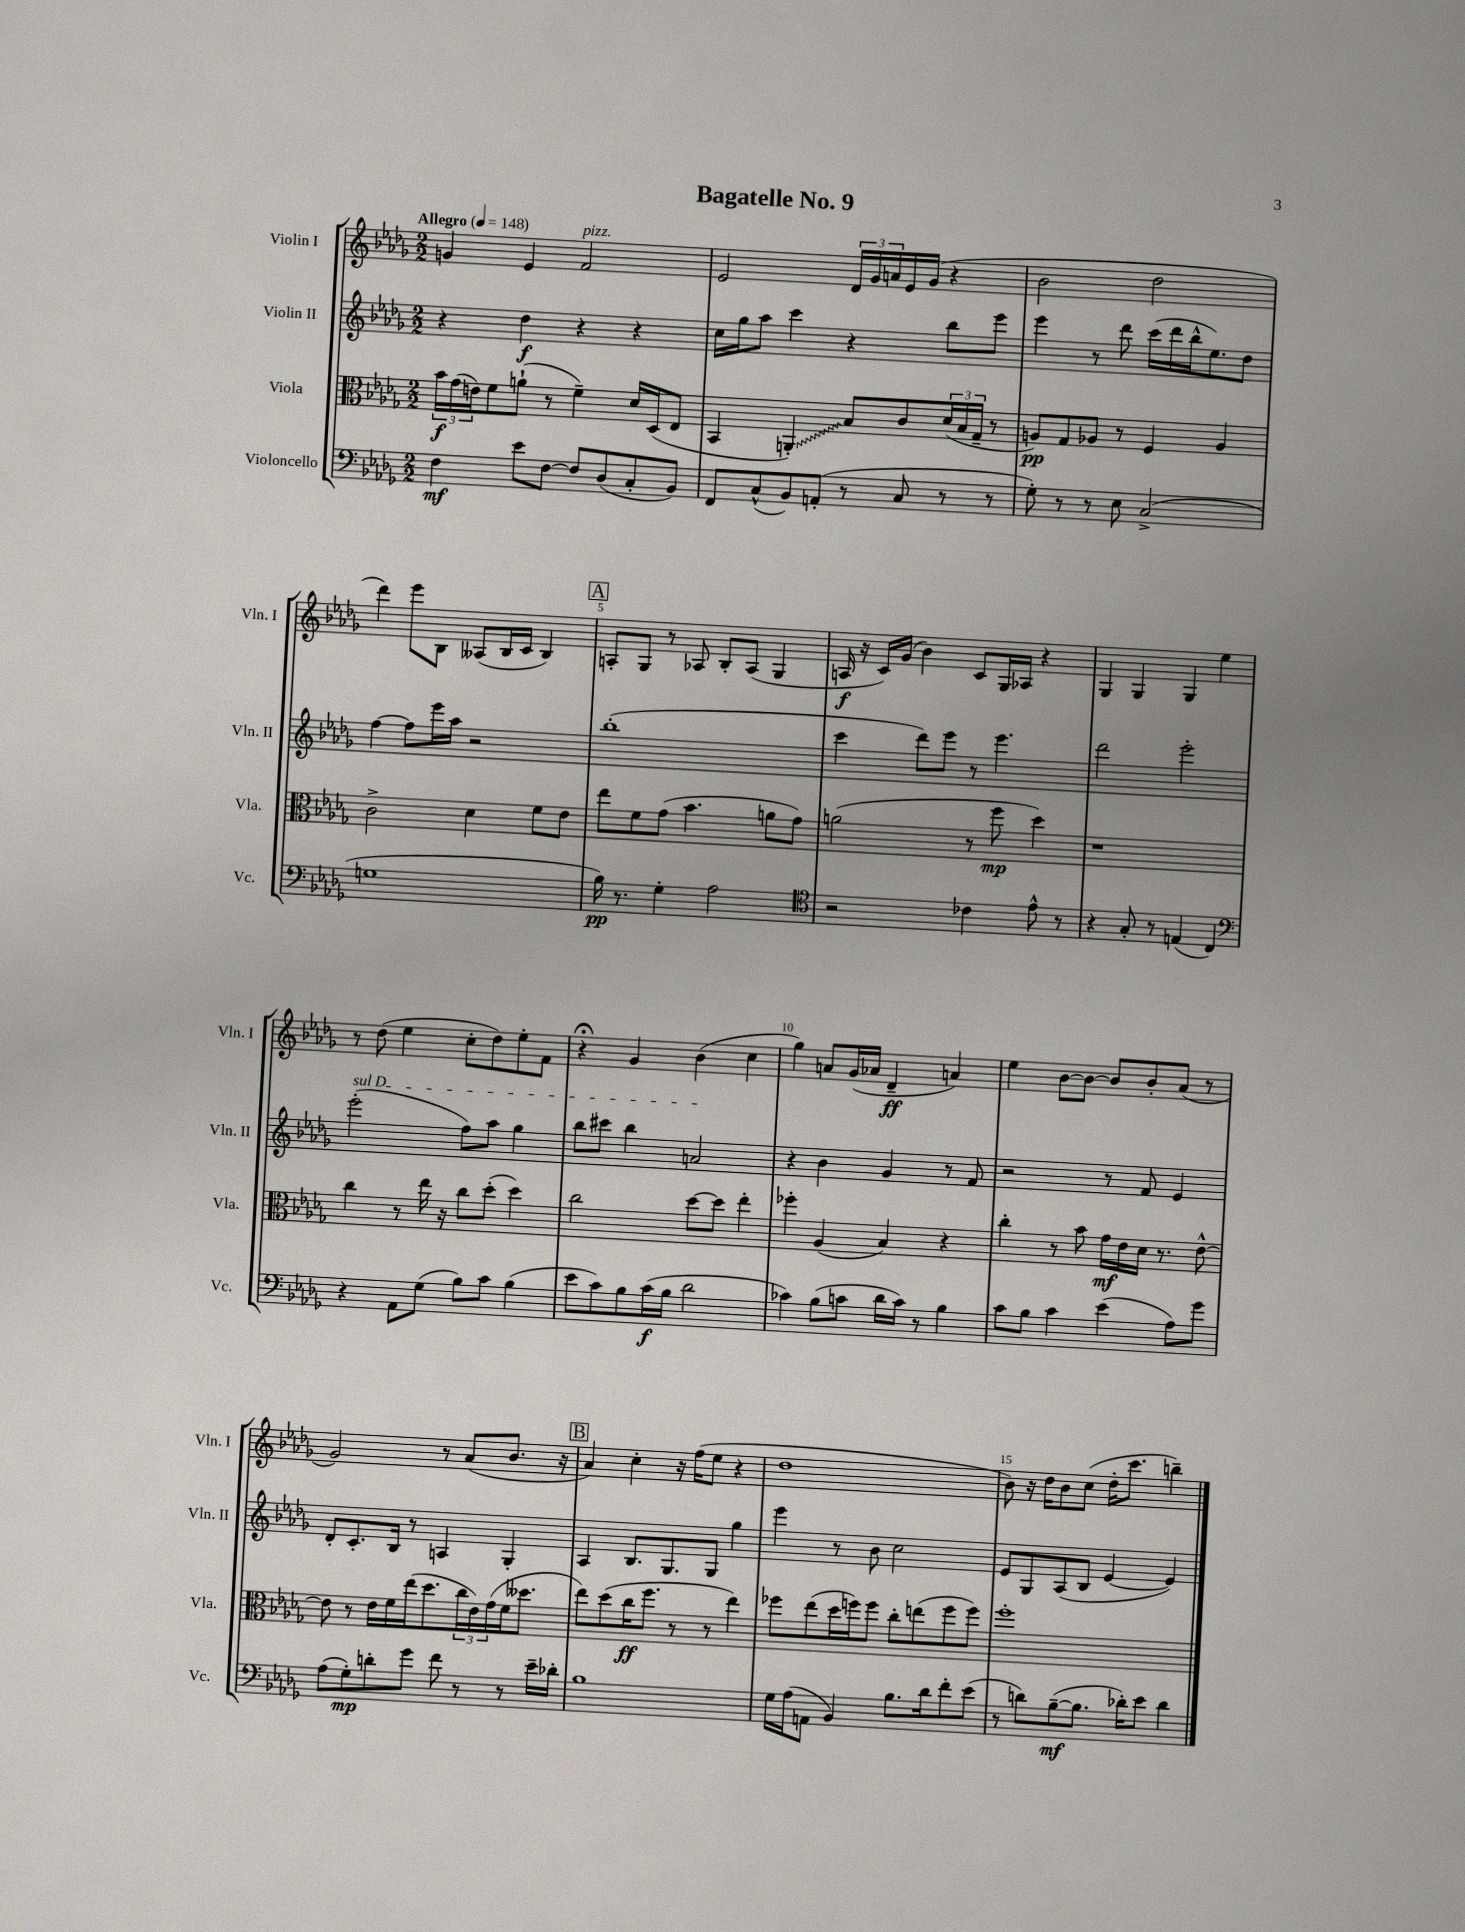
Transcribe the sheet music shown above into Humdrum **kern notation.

**kern	**kern	**kern	**kern
*staff4	*staff3	*staff2	*staff1
*clefF4	*clefC3	*clefG2	*clefG2
*k[b-e-a-d-g-]	*k[b-e-a-d-g-]	*k[b-e-a-d-g-]	*k[b-e-a-d-g-]
*M2/2	*M2/2	*M2/2	*M2/2
*MM148	*MM148	*MM148	*MM148
4F	24b-	4r	4g
.	(24g-	.	.
.	24e)	.	.
.	8f	.	.
8e-	(8a`	4dd-	4e-
[8F	8r	.	.
8F]	4f~)	4r	2f
(8D-	.	.	.
8C'	16d-	4r	.
.	(16D-	.	.
8BB-)	8E-	.	.
=	=	=	=
8FF	4BB-	16cc	2e-
.	.	16gg-	.
(8C^^	.	8aa-	.
8BB-)	4AA')	4ccc	.
(8AA'	.	.	.
8r	8B-	4r	24d-
.	.	.	24g-
.	.	.	24a
8C	8c	.	16e-
.	.	.	(16g-
8r	(24d-	8bb-	4r
.	24B-	.	.
.	24G-~	.	.
8r	8r	8eee-	.
=	=	=	=
8G-')	8A)	4eee-	2b-
8r	8G-	.	.
8r	8A-	8r	.
8E-	8r	8ddd-	.
(2C^	4F	(16ccc	2dd-
.	.	16ddd-	.
.	.	16bb-^^	.
.	.	8.ee-)	.
.	4A-	.	.
.	.	8dd-	.
=	=	=	=
1G	2c^	[4ff	4ddd-)
.	.	8ff]	8eee-
.	.	16eee-	8B-
.	.	16aa-	.
.	4d-	2r	(8A--
.	.	.	16B-
.	.	.	16c
.	8f	.	4B-)
.	8e-	.	.
=	=	=	=
16B-)	8ee-	(1bb-'	8A'
8.r	.	.	.
.	8f	.	8G-
4G-'	(8g-	.	8r
.	4.b-	.	8A-
2A-	.	.	8B-'
.	.	.	(8A-
.	8a	.	4G-
.	8g-)	.	.
=	=	=	=
*clefC4	*	*	*
2r	(2a	4ccc	16A
.	.	.	16r
.	.	.	16c)
.	.	.	(16g-
.	.	8ddd-)	4b-)
.	.	8eee-	.
4c-	8r	8r	8c
.	8ff	4.eee-	16G-
.	.	.	16A-
8e-^^	4dd-)	.	4r
8r	.	.	.
=	=	=	=
4r	1r	2ddd-	4G-
8G-'	.	.	4G-
8r	.	.	.
(4E	.	2eee-'	4G-
4C)	.	.	4ee-
=	=	=	=
*clefF4	*	*	*
4r	4cc	(2eee-'	8r
.	.	.	(8dd-
8AA-	8r	.	4ee-
(8G-	16ee-	.	.
.	16r	.	.
8B-)	8cc	8ff)	8cc'
8c	(8dd-'	8aa-	8dd-)
(4B-	4dd-)	4gg-	8ee-'
.	.	.	8f
=	=	=	=
8e-	2cc	8bb-	4r;
8c)	.	8ccc#	.
8B-	.	4bb-	4g-
(16c	.	.	.
16B-	.	.	.
2d-	[8dd-	2a	(4b-
.	8dd-]	.	.
.	4ee-'	.	4cc
=	=	=	=
4c-)	4ff-'	4r	4gg-)
(8B-	(4A-	4b-	8a
8c	.	.	(16g-
.	.	.	16a-
16d-	4B-)	4g-	4d-~
16c)	.	.	.
8r	.	.	.
4B-	4r	8r	4a)
.	.	8f	.
=	=	=	=
8c	4cc'	2r	4ee-
8B-	.	.	.
4c	8r	.	[8b-
.	8b-	.	8b-_
(4e-	16g-	8r	8b-]
.	16e-	.	.
.	16d-	8f	8b-'
.	8.r	.	.
8A-)	.	4e-	(8a-
8g-	[8e-^^	.	8r
=	=	=	=
(8A-	8e-]	8d-'	2g-)
8G-')	8r	8.c'	.
8d'	16e-	.	.
.	16f	16B-	.
8g-	(16ee-	8r	.
.	8.dd-	.	.
8f	.	4A	8r
8r	24cc	.	(8a-
.	24e-)	.	.
.	(24g-	.	.
8r	16f	4G-'	8.b-
.	8.dd--	.	.
16e-~	.	.	.
16d-'	.	.	16r
=	=	=	=
1B-	8ee-)	4A-	4a-)
.	(8dd-	.	.
.	16cc	8.B-	4cc'
.	8.ff	.	.
.	.	8.G-	.
.	8r	.	16r
.	.	.	(16ff
.	8r	8G-	8ee-
.	4ee-)	4gg-	4r
=	=	=	=
16G-	8ff-	4eee-	1dd-
(16A-	.	.	.
8AA	(8ee-	.	.
4BB-)	16dd-	8r	.
.	16ff)	.	.
.	8ff	8b-	.
8.B-	8cc'	2cc	.
.	(8ee	.	.
16d-	.	.	.
8f'	8ff	.	.
(8e-	8ff)	.	.
=	=	=	=
8r	1ff'	8e-	8b-)
8d)	.	8G-	16r
.	.	.	16dd-
([8B-~	.	(8A-	8b-
8.B-]	.	8B-	(8cc
.	.	[4e-	16dd-'
16d-')	.	.	8.ccc
8e-	.	.	.
4d-	.	4e-])	4bb~)
==	==	==	==
*-	*-	*-	*-
